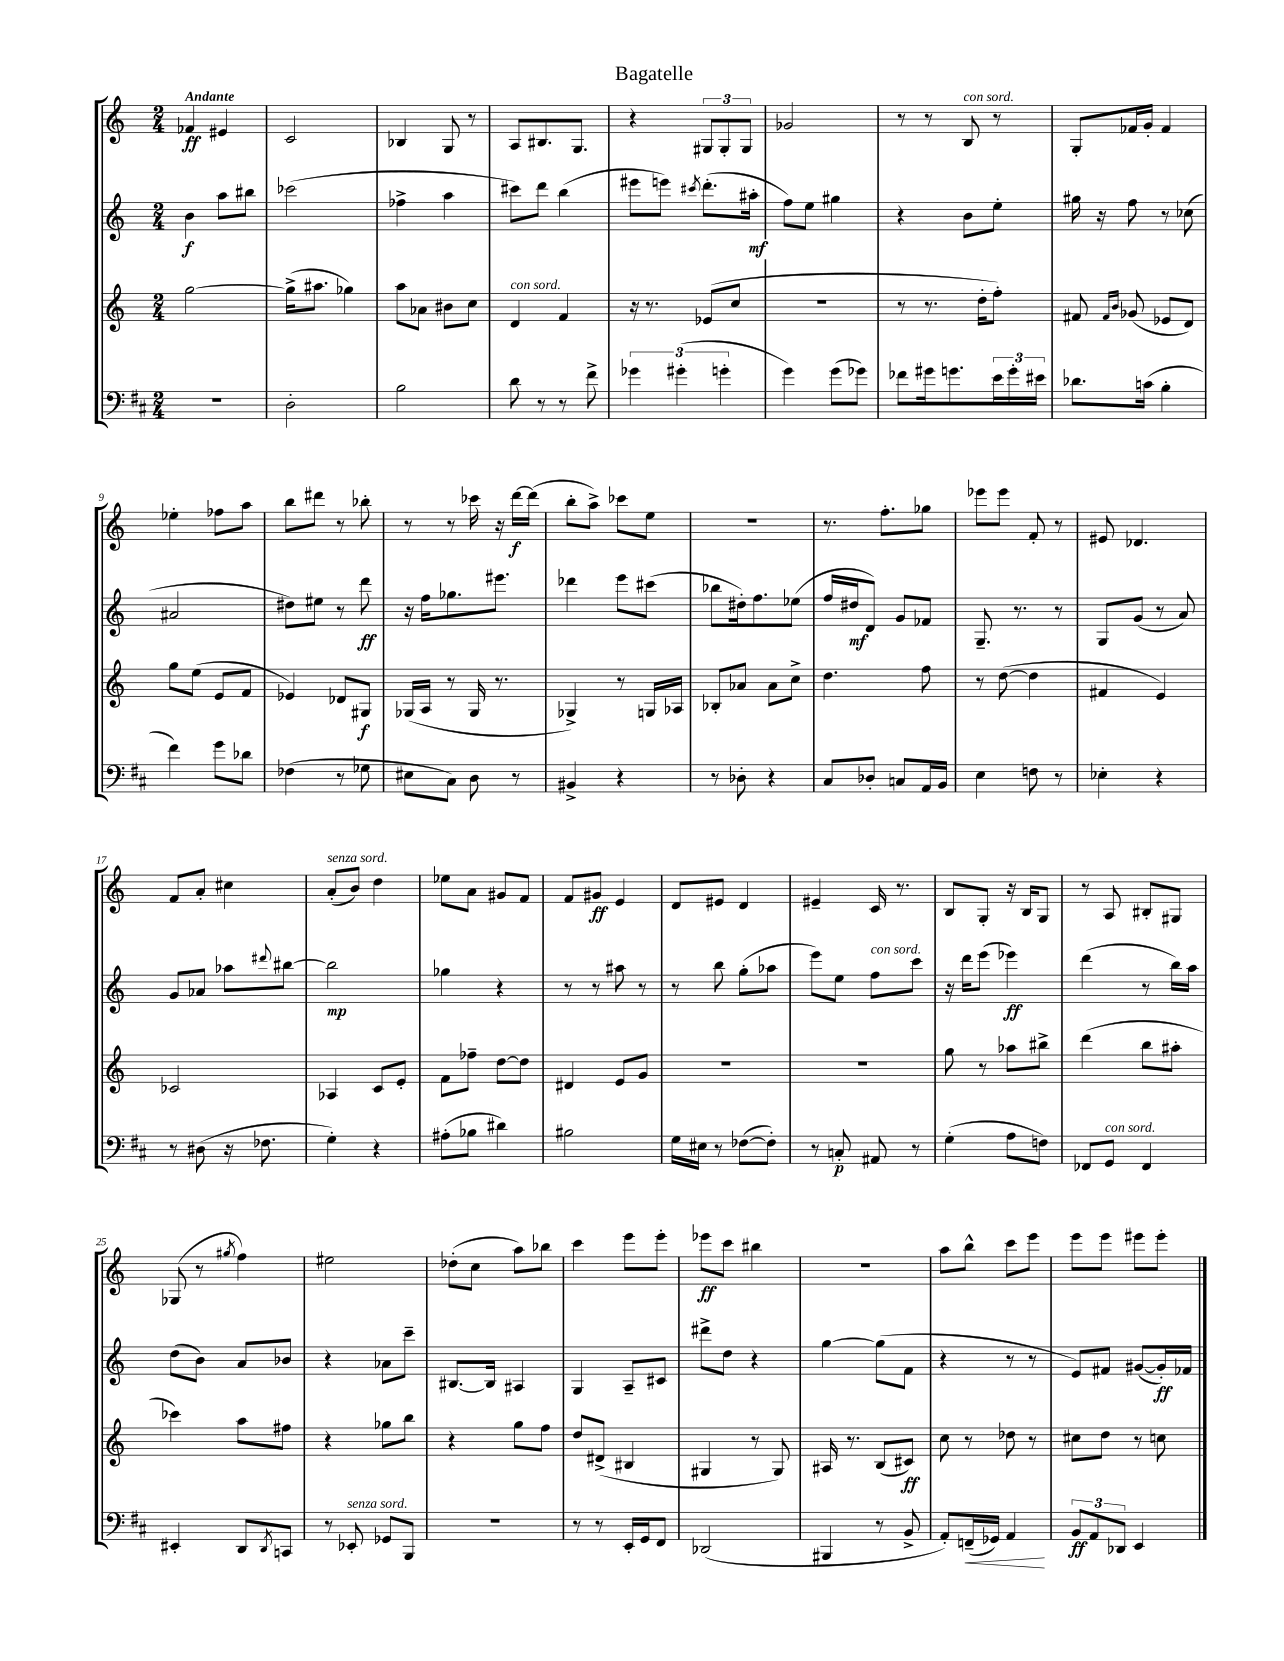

**kern	**dynam	**kern	**dynam	**kern	**dynam	**kern	**dynam
*part4	*part4	*part3	*part3	*part2	*part2	*part1	*part1
*staff4	*staff4	*staff3	*staff3	*staff2	*staff2	*staff1	*staff1
*clefF4	*	*clefG2	*	*clefG2	*	*clefG2	*
*k[f#c#]	*	*k[]	*	*k[]	*	*k[]	*
*M2/4	*	*M2/4	*	*M2/4	*	*M2/4	*
=1	=1	=1	=1	=1	=1	=1	=1
!	!	!	!	!	!	!LO:TX:a:B:t=Andante	!
2r	.	[2gg\	.	4b\	f	4f-X/	ff
.	.	.	.	8aa\L	.	4e#X/	.
.	.	.	.	8bb#X\J	.	.	.
=2	=2	=2	=2	=2	=2	=2	=2
2D'\	.	(16gg^\KL]	.	(2ccc-X\	.	2c/	.
.	.	8.aa#X\J	.	.	.	.	.
.	.	4gg-X\)	.	.	.	.	.
=3	=3	=3	=3	=3	=3	=3	=3
2B\	.	8aa\L	.	4ff-X^\	.	4B-X/	.
.	.	8a-X\J	.	.	.	.	.
.	.	8b#X\L	.	4aa\	.	8G/	.
.	.	8cc\J	.	.	.	8r	.
=4	=4	=4	=4	=4	=4	=4	=4
!	!	!LO:TX:a:i:t=con sord.	!	!	!	!	!
8d\	.	4d/	.	8ccc#X\L)	.	8A/L	.
8r	.	.	.	8ddd\J	.	8.B#X/	.
8r	.	4f/	.	(4bb\	.	.	.
.	.	.	.	.	.	8.G/J	.
8f#^\	.	.	.	.	.	.	.
=5	=5	=5	=5	=5	=5	=5	=5
6g-X\	.	16r	.	8eee#X\L	.	4r	.
.	.	8.r	.	.	.	.	.
.	.	.	.	8eeen\J)	.	.	.
(6g#X'\	.	.	.	.	.	.	.
.	.	.	.	8qccc#X/	.	.	.
.	.	(8e-X/L	.	(8.ddd'\L	.	12G#X/L	.
6gn'\	.	.	.	.	.	12G#'/	.
.	.	8cc/J	.	.	.	.	.
.	.	.	.	.	.	12G#/J	.
.	.	.	.	16aa#X'\Jk	mf	.	.
=6	=6	=6	=6	=6	=6	=6	=6
4g\)	.	2r	.	8ff\L)	.	2g-X/	.
.	.	.	.	8ee\J	.	.	.
(8g\L	.	.	.	4gg#X\	.	.	.
8g-X\J)	.	.	.	.	.	.	.
=7	=7	=7	=7	=7	=7	=7	=7
8f-X\L	.	8r	.	4r	.	8r	.
16g#X\k	.	8.r	.	.	.	8r	.
8.gn\	.	.	.	.	.	.	.
!	!	!	!	!	!	!LO:TX:a:i:t=con sord.	!
.	.	.	.	8b\L	.	8B/	.
.	.	16dd'\KL	.	.	.	.	.
24e\L	.	8ff'\J)	.	8ee'\J	.	8r	.
24g'\	.	.	.	.	.	.	.
24e#X\JJ	.	.	.	.	.	.	.
=8	=8	=8	=8	=8	=8	=8	=8
8.d-X\L	.	8f#X/	.	16gg#X\	.	8G'/L	.
.	.	.	.	16r	.	.	.
.	.	16qqf#/LL	.	.	.	.	.
.	.	16qqb/JJ	.	.	.	.	.
.	.	(8g-X/	.	8ff\	.	16f-X/L	.
(16cn\Jk	.	.	.	.	.	16g'/JJ	.
4B'\	.	8e-X/L	.	8r	.	4f-/	.
.	.	8d/J)	.	(8cc-X\	.	.	.
!!LO:LB:g=z
=9	=9	=9	=9	=9	=9	=9	=9
4f#\)	.	8gg\L	.	2a#X/	.	4ee-X'\	.
.	.	(8ee\J	.	.	.	.	.
8g\L	.	8e/L	.	.	.	8ff-X\L	.
8d-X\J	.	8f/J	.	.	.	8aa\J	.
=10	=10	=10	=10	=10	=10	=10	=10
(4F-X\	.	4e-X/)	.	8dd#X\L)	.	8bb\L	.
.	.	.	.	8ee#X\J	.	8ddd#X\J	.
8r	.	8d-X/L	.	8r	.	8r	.
8G-X\	.	8G#X/J	f	8ddd\	ff	8bb-X'\	.
=11	=11	=11	=11	=11	=11	=11	=11
8E#X\L	.	(16G-X/LL	.	16r	.	8r	.
.	.	16A/JJ	.	16ff\KL	.	.	.
8C#\J)	.	8r	.	8.gg-X\	.	8r	.
8D\	.	16G-/	.	.	.	16ccc-X\	.
.	.	8.r	.	8.eee#X\J	.	16r	.
8r	.	.	.	.	.	[16ddd\LL	f
.	.	.	.	.	.	(16ddd\JJ]	.
=12	=12	=12	=12	=12	=12	=12	=12
4BB#X^/	.	4G-X^/)	.	4ddd-X\	.	8bb'\L	.
.	.	.	.	.	.	8aa^\J)	.
4r	.	8r	.	8eee\L	.	8ccc-X\L	.
.	.	16Gn/LL	.	(8ccc#X\J	.	8ee\J	.
.	.	16A-X/JJ	.	.	.	.	.
=13	=13	=13	=13	=13	=13	=13	=13
8r	.	8B-X'/L	.	8bb-X\L	.	2r	.
8D-X'\	.	8a-X/J	.	16dd#X'\k)	.	.	.
.	.	.	.	8.ff\	.	.	.
4r	.	8a-\L	.	.	.	.	.
.	.	8cc^\J	.	(8ee-X\J	.	.	.
=14	=14	=14	=14	=14	=14	=14	=14
8C#/L	.	4.dd\	.	16ff/LL	.	8.r	.
.	.	.	.	16dd#X/J	mf	.	.
8D-X'/J	.	.	.	8d/J)	.	.	.
.	.	.	.	.	.	8.ff'\L	.
8Cn/L	.	.	.	8g/L	.	.	.
16AA/L	.	8ff\	.	8f-X/J	.	8gg-X\J	.
16BB/JJ	.	.	.	.	.	.	.
=15	=15	=15	=15	=15	=15	=15	=15
4E\	.	8r	.	8.G~/	.	8eee-X\L	.
.	.	([8dd\	.	.	.	8eee-\J	.
.	.	.	.	8.r	.	.	.
8Fn\	.	4dd\]	.	.	.	8f'/	.
8r	.	.	.	8r	.	8r	.
=16	=16	=16	=16	=16	=16	=16	=16
4E-X'\	.	4f#X/	.	8G/L	.	8e#X/	.
.	.	.	.	(8g/J	.	4.d-X/	.
4r	.	4e/)	.	8r	.	.	.
.	.	.	.	8a/)	.	.	.
!!LO:LB:g=z
=17	=17	=17	=17	=17	=17	=17	=17
8r	.	2c-X/	.	8g/L	.	8f/L	.
(8D#X\	.	.	.	8a-X/J	.	8a'/J	.
16r	.	.	.	8aa-X\L	.	4cc#X\	.
8.F-X\	.	.	.	.	.	.	.
.	.	.	.	8qqddd#X/	.	.	.
.	.	.	.	[8bb#X\J	.	.	.
=18	=18	=18	=18	=18	=18	=18	=18
!	!	!	!	!	!	!LO:TX:a:i:t=senza sord.	!
4G'\)	.	4A-X/	.	2bb#\]	mp	(8a'/L	.
.	.	.	.	.	.	8b/J)	.
4r	.	8c/L	.	.	.	4dd\	.
.	.	8e'/J	.	.	.	.	.
=19	=19	=19	=19	=19	=19	=19	=19
(8A#X'\L	.	8f\L	.	4gg-X\	.	8ee-X\L	.
8B-X\J	.	8ff-X~\J	.	.	.	8a\J	.
4d#X\)	.	[8dd\L	.	4r	.	8g#X/L	.
.	.	8dd\J]	.	.	.	8f/J	.
=20	=20	=20	=20	=20	=20	=20	=20
2B#X\	.	4d#X/	.	8r	.	8f/L	.
.	.	.	.	8r	.	8g#X/J	ff
.	.	8e/L	.	8aa#X\	.	4e/	.
.	.	8g/J	.	8r	.	.	.
=21	=21	=21	=21	=21	=21	=21	=21
16G\LL	.	2r	.	8r	.	8d/L	.
16E#X\JJ	.	.	.	.	.	.	.
8r	.	.	.	8bb\	.	8e#X/J	.
([8F-X\L	.	.	.	(8gg'\L	.	4d/	.
8F-'\J])	.	.	.	8aa-X\J	.	.	.
=22	=22	=22	=22	=22	=22	=22	=22
8r	.	2r	.	8eee\L)	.	4e#X~/	.
8Cn'/	p	.	.	8ee\J	.	.	.
!	!	!	!	!LO:TX:a:i:t=con sord.	!	!	!
8AA#X/	.	.	.	8ff\L	.	16c/	.
.	.	.	.	.	.	8.r	.
8r	.	.	.	8ccc\J	.	.	.
=23	=23	=23	=23	=23	=23	=23	=23
(4G'\	.	8gg\	.	16r	.	8B/L	.
.	.	.	.	16ddd\KL	.	.	.
.	.	8r	.	(8eee\J	.	8G'/J	.
8A\L	.	8aa-X\L	.	4eee-X\)	ff	16r	.
.	.	.	.	.	.	16B/KL	.
8Fn\J)	.	8bb#X^\J	.	.	.	8G/J	.
=24	=24	=24	=24	=24	=24	=24	=24
8FF-X/L	.	(4ddd\	.	(4ddd\	.	8r	.
!LO:TX:a:i:t=con sord.	!	!	!	!	!	!	!
8GG/J	.	.	.	.	.	8A/	.
4FF-/	.	8bb\L	.	8r	.	8B#X'/L	.
.	.	8aa#X'\J	.	16bb\LL)	.	8G#X/J	.
.	.	.	.	16aa\JJ	.	.	.
!!LO:LB:g=z
=25	=25	=25	=25	=25	=25	=25	=25
4EE#X'/	.	4ccc-X\)	.	(8dd\L	.	(8G-X/	.
.	.	.	.	8b\J)	.	8r	.
.	.	.	.	.	.	8qgg#X/	.
8DD/L	.	8aa\L	.	8a/L	.	4ff\)	.
8qDD/	.	.	.	.	.	.	.
8CCn/J	.	8ff#X\J	.	8b-X/J	.	.	.
=26	=26	=26	=26	=26	=26	=26	=26
8r	.	4r	.	4r	.	2ee#X\	.
!LO:TX:a:i:t=senza sord.	!	!	!	!	!	!	!
8EE-X'/	.	.	.	.	.	.	.
8GG-X/L	.	8gg-X\L	.	8a-X\L	.	.	.
8BBB/J	.	8bb\J	.	8ccc~\J	.	.	.
=27	=27	=27	=27	=27	=27	=27	=27
2r	.	4r	.	[8.B#X/L	.	(8dd-X'\L	.
.	.	.	.	.	.	8cc\J	.
.	.	.	.	16B#/Jk]	.	.	.
.	.	8gg\L	.	4A#X/	.	8aa\L)	.
.	.	8ff\J	.	.	.	8bb-X\J	.
=28	=28	=28	=28	=28	=28	=28	=28
8r	.	8dd/L	.	4G/	.	4ccc\	.
8r	.	(8d#X^/J	.	.	.	.	.
16EE'/LL	.	4B#X/	.	8A~/L	.	8eee\L	.
16GG/J	.	.	.	.	.	.	.
8FF#/J	.	.	.	8c#X/J	.	8eee'\J	.
=29	=29	=29	=29	=29	=29	=29	=29
(2DD-X/	.	4G#X/	.	8ddd#X^\L	.	8eee-X\L	ff
.	.	.	.	8dd\J	.	8ccc\J	.
.	.	8r	.	4r	.	4bb#X\	.
.	.	8G#/)	.	.	.	.	.
=30	=30	=30	=30	=30	=30	=30	=30
4BBB#X/	.	16A#X/	.	[4gg\	.	2r	.
.	.	8.r	.	.	.	.	.
8r	.	(8B/L	.	(8gg\L]	.	.	.
8BB^/	.	8c#X/J)	ff	8f\J	.	.	.
=31	=31	=31	=31	=31	=31	=31	=31
8AA'/L)	.	8cc\	.	4r	.	8aa\L	.
!	!LO:HP:b	!	!	!	!	!	!
(16FFn~/L	<	8r	.	.	.	8bb^^\J	.
16GG-X/JJ)	.	.	.	.	.	.	.
4AA/	.	8dd-X\	.	8r	.	8ccc\L	.
.	.	8r	.	8r	.	8eee\J	.
.	[	.	.	.	.	.	.
=32	=32	=32	=32	=32	=32	=32	=32
12BB/L	ff	8cc#X\L	.	8e/L)	.	8eee\L	.
12AA/	.	.	.	.	.	.	.
.	.	8dd\J	.	8f#X/J	.	8eee\J	.
12DD-X/J	.	.	.	.	.	.	.
4EE/	.	8r	.	([8g#X/L	.	8eee#X\L	.
.	.	8ccn\	.	16g#'/L])	ff	8eee#'\J	.
.	.	.	.	16f-X/JJ	.	.	.
==	==	==	==	==	==	==	==
*-	*-	*-	*-	*-	*-	*-	*-
